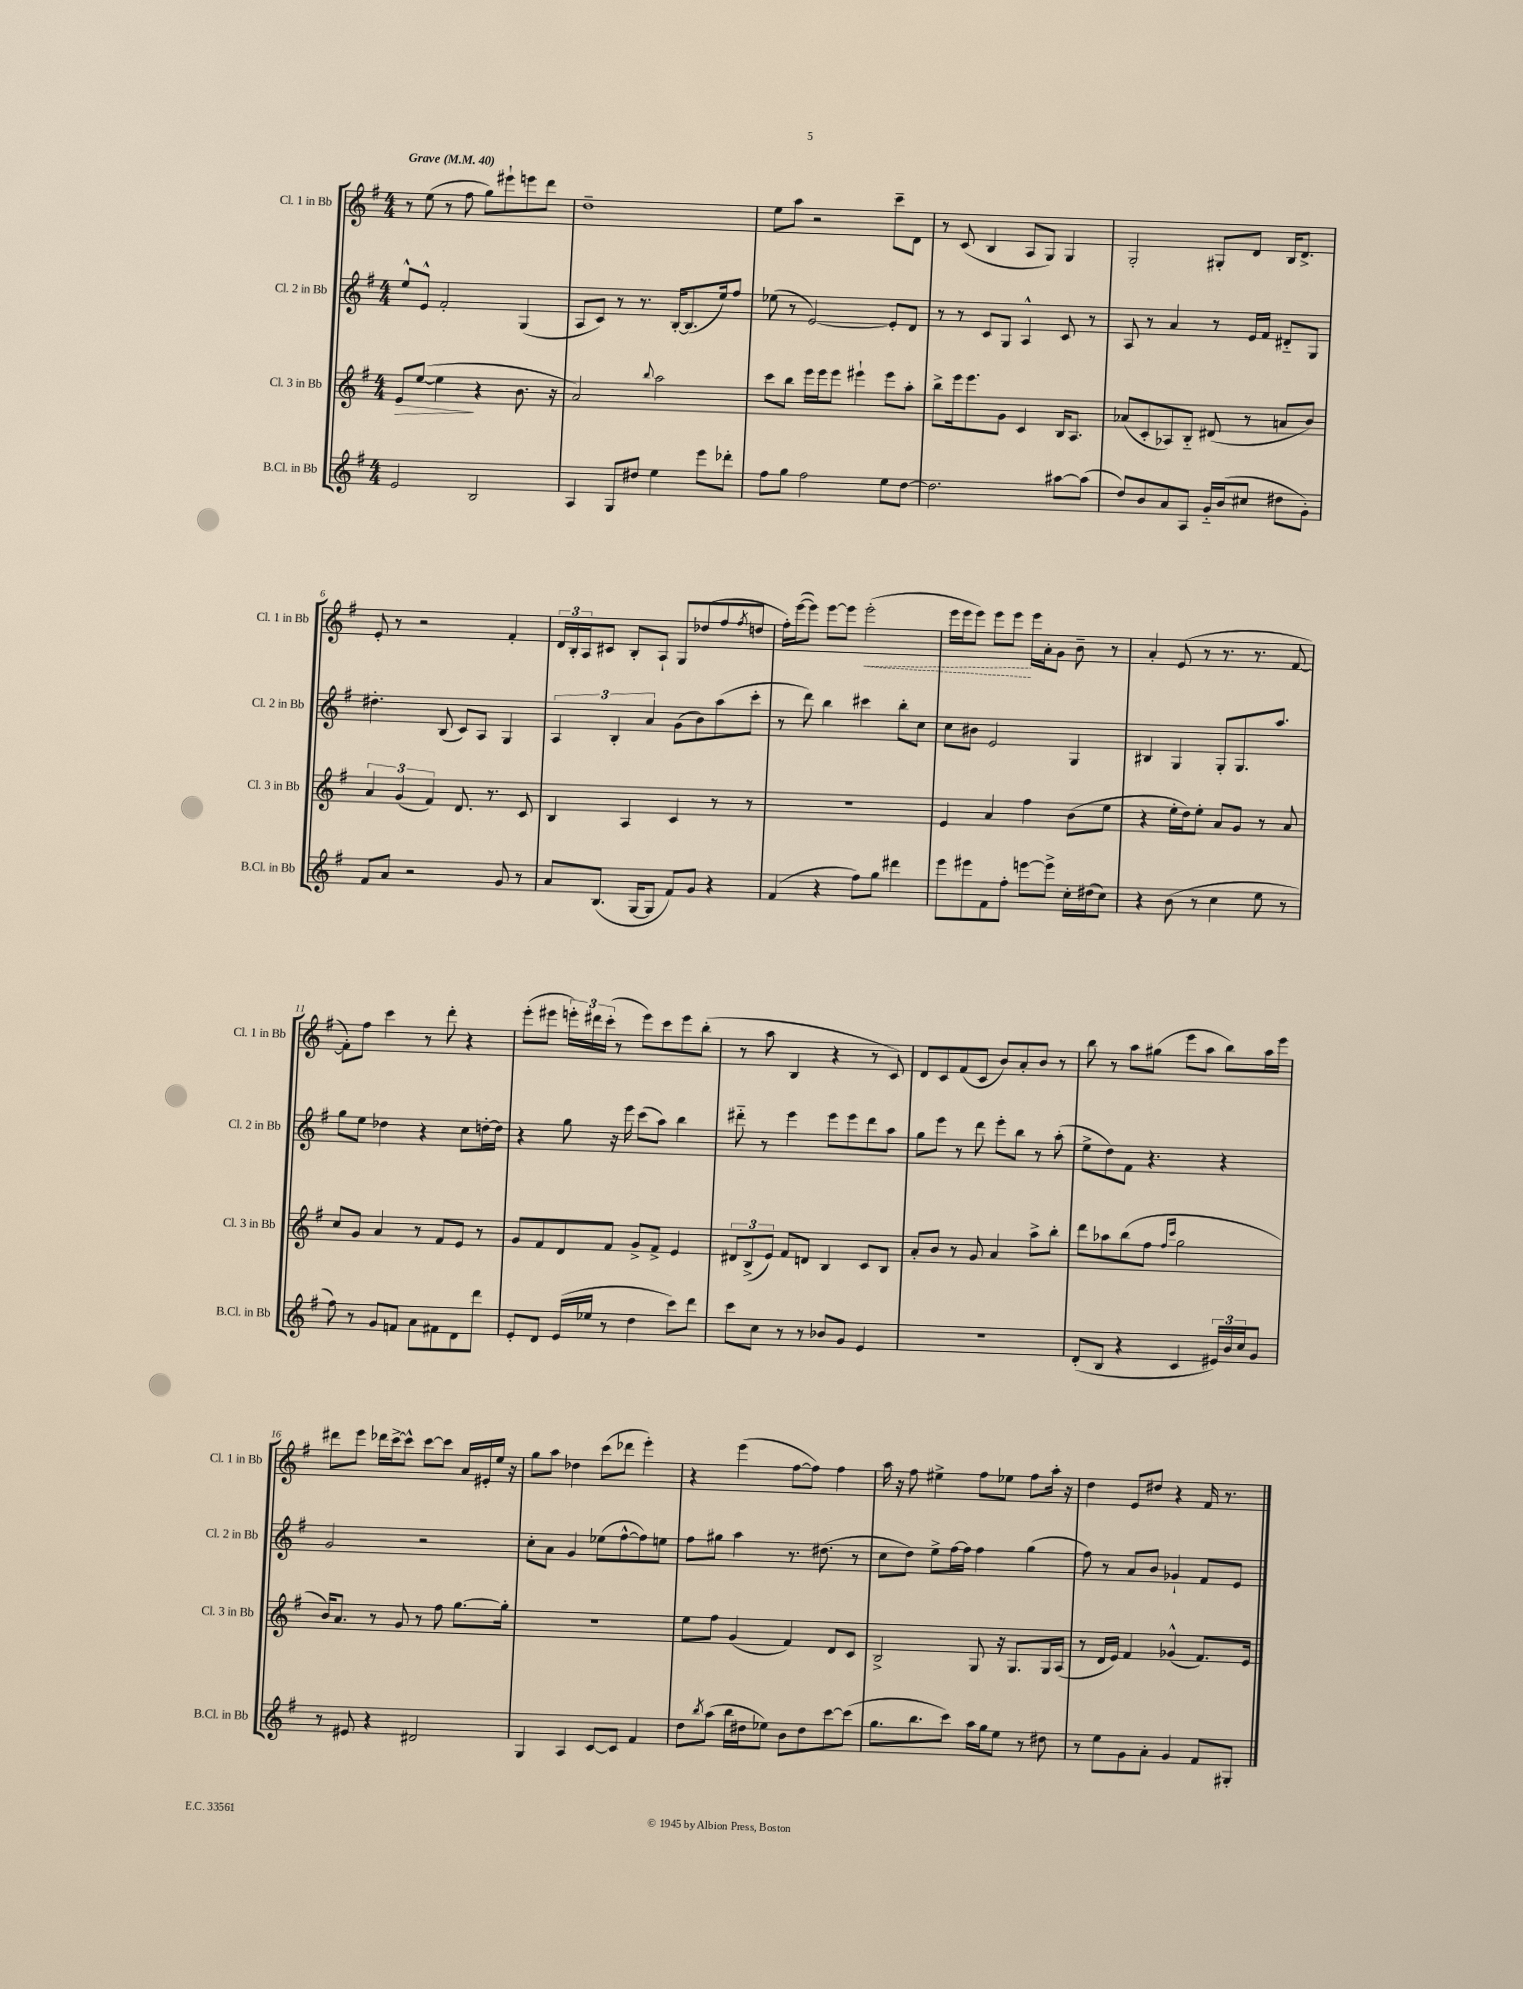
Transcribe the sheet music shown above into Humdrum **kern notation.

**kern	**kern	**kern	**kern
*staff4	*staff3	*staff2	*staff1
*clefG2	*clefG2	*clefG2	*clefG2
*k[f#]	*k[f#]	*k[f#]	*k[f#]
*M4/4	*M4/4	*M4/4	*M4/4
*MM40	*MM40	*MM40	*MM40
2e	8e	8ee^^	8r
.	([8ee	8e^^	(8ee
.	4ee]	2f#'	8r
.	.	.	8ff#
2B	4r	.	8gg)
.	.	.	8eee#`
.	8.b	(4G	8eee
.	.	.	8ddd
.	16r	.	.
=	=	=	=
4A	2a)	8A	1dd~
.	.	8c)	.
8G	.	8r	.
8dd#	.	8.r	.
.	8qqbb	.	.
4ee	2aa	.	.
.	.	[16B'	.
.	.	(8.B]	.
8eee	.	.	.
.	.	16ee)	.
8ddd-'	.	8ff#	.
=	=	=	=
8ff#	8ccc	(8ee-	8ee
8gg	8bb	8r	8aa
2ff#	16eee	[2e)	2r
.	16eee	.	.
.	8eee	.	.
.	4eee#`	.	.
8ee	8eee#	8e']	8ccc~
[8dd	8aa'	8d	8d
=	=	=	=
2.dd]	8bb^	8r	8r
.	16eee	8r	(8c
.	8.eee	.	.
.	.	8c	4B
.	8g	8G	.
.	4c	4A^^	8A
.	.	.	8G)
[8aa#	16B	8c	4G
.	8.A	.	.
(8aa#]	.	8r	.
=	=	=	=
8dd)	(8a-	8A	2G'
8b	8c'	8r	.
8a	8A-)	4a	.
8A	8B'~	.	.
16g'~	(8d#	8r	8G#'
(16b	.	.	.
8cc#	8r	16e	8d
.	.	16f#	.
8dd#	8a	8d#'~	16B
.	.	.	8.d^
8g')	8b)	8G	.
=	=	=	=
8f#	6a	4.dd#'	8e'
8a	.	.	8r
.	(6g	.	.
2r	.	.	2r
.	6f#)	.	.
.	.	(8B	.
.	8.d	8c)	.
.	.	8A	.
.	8.r	.	.
8g	.	4G	4f#'
8r	8c	.	.
=	=	=	=
8a	4B	6A	24d
.	.	.	24B'
.	.	.	24A
(8.B	.	.	8c#
.	.	6B'	.
.	4A	.	8B'
[16G	.	.	.
.	.	6a	.
8G]	.	.	8A`
8f#)	4c	(8g	8G
8g	.	8b)	(8dd-
4r	8r	(8aa	8ff#
.	.	.	8qff#
.	8r	8ccc'	8dd
=	=	=	=
(4f#	1r	8r	16ff#')
.	.	.	([16eee
.	.	8ddd)	8eee])
4r	.	4bb	[8eee
.	.	.	8eee]
8ff#)	.	4ccc#	(2eee'
8gg	.	.	.
4ddd#	.	8bb'	.
.	.	8cc	.
=	=	=	=
8eee	4e	8cc	16eee
.	.	.	16eee
8eee#	.	8b#	8eee)
8f#	4a	2e	8eee
8ff#'	.	.	8eee
[8eee	4ff#	.	16eee
.	.	.	16a'
8eee^]	.	.	8g
16cc'	(8b	4G	8b~
(16dd#	.	.	.
8cc)	8ee	.	8r
=	=	=	=
4r	4r	4B#	4a'
(8b	16ee'	4G	(8e
.	16dd)	.	.
8r	8ee'	.	8r
4cc	8a	8G'	8.r
.	8g	8.G	.
.	.	.	8.r
8ee	8r	.	.
.	.	8.aa	.
8r	8a	.	[8f#
=	=	=	=
8ff#)	8cc	8gg	8f#'])
8r	8g	8ee	8ff#
8g	4a	4dd-	4ccc
8f	.	.	.
8a	8r	4r	8r
8f#	8f#	.	8ddd'
8d	8e	8cc	4r
8ddd	8r	[16dd'	.
.	.	16dd]	.
=	=	=	=
8e'	8g	4r	(8eee'
8d	8f#	.	8eee#
(16e	8d	8gg	24eee')
.	.	.	24ddd#
16ee-	.	.	.
.	.	.	(24ccc'
8r	8f#	16r	8r
.	.	16eee	.
4dd	8g^	(8ccc	8eee)
.	8f#^	8aa)	8ccc
8ccc)	4e	4bb	8eee
8ddd	.	.	(8bb'
=	=	=	=
8ccc	12d#	8ddd#'~	8r
.	(12B^	.	.
8cc	.	8r	8aa
.	12e)	.	.
8r	8f#	4eee	4B
8r	8d	.	.
8b-	4B	8eee	4r
8g	.	8eee	.
4e	8c	8ddd#	8r
.	8B	8aa	8c)
=	=	=	=
1r	8a'	8gg	8d
.	8b	8eee	8c
.	8r	8r	(8f#
.	8g	8ddd	8c
.	4a	8eee'	8b)
.	.	8bb	8a'
.	8aa^	8r	8b
.	8bb'	(8aa'	8r
=	=	=	=
(8d'	8ddd	8ee^	8bb
8B	8aa-	8dd)	8r
4r	(8bb	8f#	8aa
.	8ff#	4.r	(8gg#
.	16qqff#	.	.
.	16qqccc	.	.
4c	2gg	.	8eee
.	.	.	8aa
24e#)	.	4r	8bb)
24b	.	.	.
24cc	.	.	.
8g	.	.	16aa
.	.	.	16eee
=	=	=	=
8r	16b)	2g	8ddd#
.	8.a	.	.
8e#	.	.	8eee
4r	8r	.	16ddd-
.	.	.	[16ccc^
.	8g	.	8ccc^^]
2d#	8r	2r	[8ccc
.	8ff#	.	8ccc]
.	[8.gg	.	16a
.	.	.	16e#'
.	.	.	16ee
.	16gg']	.	16r
=	=	=	=
4G	1r	8cc'	8gg
.	.	8a	8aa
4A	.	4g	4dd-
[8c	.	(8ee-	(8ccc
8c]	.	[8ff#^^	8ddd-
4f#	.	8ff#])	4eee')
.	.	8ee	.
=	=	=	=
8dd	8ee	8ff#	4r
8qbb	.	.	.
(8aa	8ff#	8gg#	.
16bb	(4g	4aa	(4eee
16dd#	.	.	.
8ee-)	.	.	.
8b	4f#)	8.r	[8ff#
8dd#	.	.	8ff#])
.	.	(8.dd#	.
[8ccc	8d	.	4ff#
(8ccc]	8c	8r	.
=	=	=	=
8.gg	2B^	8cc	16aa
.	.	.	16r
.	.	8dd)	8ff#
8.bb	.	.	.
.	.	8ee^	4ee#^
8ccc)	.	[16ff#	.
.	.	16ff#]	.
16aa	8G	4ff#	8ff#
16gg	.	.	.
8ee	16r	.	8ee-
.	8.G	.	.
8r	.	(4gg	8ff#
8dd#	16G	.	16aa'
.	(16A	.	16r
=	=	=	=
8r	8r	8ff#)	4dd
8ee	16d	8r	.
.	16e)	.	.
8g	4f#	8a	8e
8a'	.	8b	8dd#
4g	(4g-^^	4g-`	4r
8f#	8.f#)	8f#	16f#
.	.	.	8.r
8G#'	.	8e	.
.	16e	.	.
==	==	==	==
*-	*-	*-	*-
